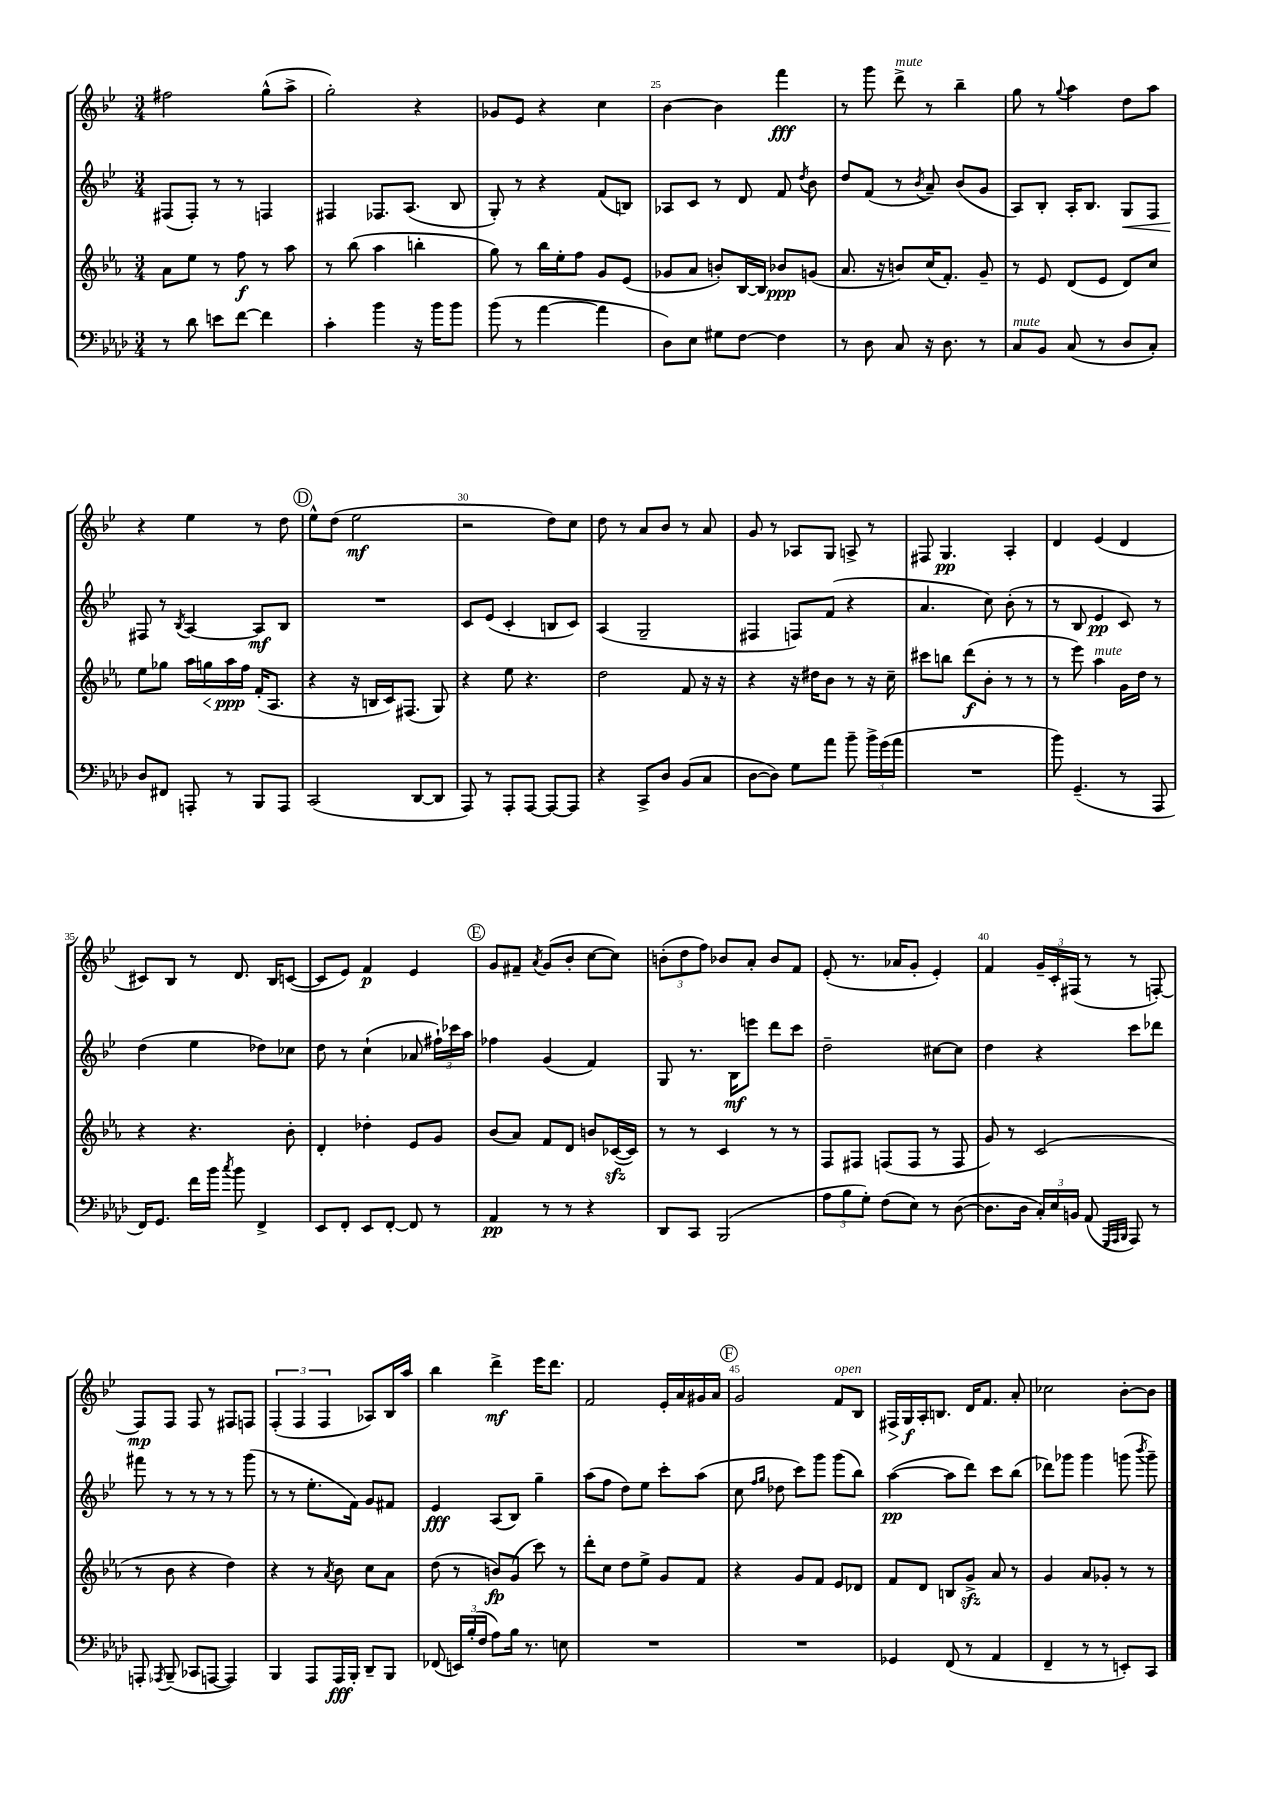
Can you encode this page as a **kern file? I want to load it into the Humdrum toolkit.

**kern	**kern	**kern	**kern
*staff4	*staff3	*staff2	*staff1
*clefF4	*clefG2	*clefG2	*clefG2
*k[b-e-a-d-]	*k[b-e-a-]	*k[b-e-]	*k[b-e-]
*M3/4	*M3/4	*M3/4	*M3/4
8r	8a-\L	(8F#/L	2ff#\
8d-\	8ee-\J	8F#'/J)	.
8e\L	8r	8r	.
[8f\J	8ff\	8r	.
4f\]	8r	4F/	(8gg^^\L
.	8aa-\	.	8aa^\J
=	=	=	=
4c'\	8r	4F#/	2gg'\)
.	(8bb-\	.	.
4b-\	4aa-\	8.F-/L	.
.	.	(8.A/J	.
16r	4bb'\	.	4r
16b-\LK	.	.	.
8b-\J	.	8B-/	.
=	=	=	=
(8b-\	8gg\)	8G'/)	8g-/L
8r	8r	8r	8e-/J
[4a-\	16bb-\LL	4r	4r
.	16ee-'\J	.	.
.	8ff\J	.	.
4a-\]	8g/L	(8f/L	4cc\
.	(8e-/J	8B/J)	.
=	=	=	=
8D-\L)	8g-/L	8A-/L	[4b-\
8E-\J	8a-/J	8c/J	.
8G#\L	8b'/L)	8r	4b-\]
[8F\J	[16B-/L	8d/	.
.	16B-/]JJ	.	.
4F\]	8b-/L	8f/	4fff\
.	.	8qdd/	.
.	(8g/J	8b-\	.
=	=	=	=
8r	8.a-/	8dd/L	8r
8D-\	.	(8f/J	8ggg\
.	16r	.	.
8C/	8b/L)	8r	8ddd^\
.	.	8qb-/	.
16r	(16cc/K	8a~/)	8r
8.D-\	8.f'/J)	.	.
.	.	(8b-/L	4bb-~\
8r	8g~/	8g/J	.
=	=	=	=
8C/L	8r	8A/L)	8gg\
8BB-/J	8e-/	8B-'/J	8r
.	.	.	8qqgg/
(8C/	(8d/L	16A'/LK	4aa\
.	.	8.B-/J	.
8r	8e-/J	.	.
8D-/L	8d/L)	8G/L	8dd\L
8C'/J)	8cc/J	8F/J	8aa\J
=	=	=	=
8D-/L	8ee-\L	8F#/	4r
8FF#/J	8gg-\J	8r	.
.	.	8qB-/	.
8AAA'/	16aa-\LL	[4A/	4ee-\
.	16gg\	.	.
8r	16aa-\	.	.
.	16ff\JJ	.	.
8BBB-/L	(16f'/LK	8A/]L	8r
.	8.A-/J	.	.
8AAA/J	.	8B-/J	8dd\
=	=	=	=
(2CC/	4r	2.r	8ee-^^\L
.	.	.	(8dd\J
.	16r	.	2ee-\
.	16B/LL	.	.
.	16c/J)	.	.
.	(8.F#/J	.	.
[8DD-/L	.	.	.
8DD-/]J	8G/)	.	.
=	=	=	=
8AAA-/)	4r	8c/L	2r
8r	.	(8e-/J	.
8AAA-'/L	8ee-\	4c'/	.
[8AAA-/J	4.r	.	.
8AAA-/_L	.	8B/L	8dd\L)
8AAA-/]J	.	8c/J)	8cc\J
=	=	=	=
4r	2dd\	(4A/	8dd\
.	.	.	8r
8CC^/L	.	2G~/	8a/L
8D-/J	.	.	8b-/J
(8BB-/L	8f/	.	8r
8C/J	16r	.	8a/
.	16r	.	.
=	=	=	=
[8D-\L	4r	4F#/	8g/
8D-\]J)	.	.	8r
8G\L	16r	8F/L)	8A-/L
.	16dd#\LK	.	.
8a-\J	8b-\J	(8f/J	8G/J
8b-~\	8r	4r	8A^/
24b-^\LL	16r	.	8r
(24g\	.	.	.
.	16cc~\	.	.
24a-\JJ	.	.	.
=	=	=	=
2.r	8ccc#\L	4.a/	8F#/
.	8bb\J	.	4.G/
.	(8ddd\L	.	.
.	8b-'\J	8cc\)	.
.	8r	(8b-'\	4A'/
.	8r	8r	.
=	=	=	=
8b-\)	8r	8r	4d/
(4.GG~/	8eee-\)	8B-/	.
.	4aa-\	4e-/	(4e-/
8r	16g\LL	8c/)	4d/
.	16dd\JJ	.	.
8AAA-/	8r	8r	.
=	=	=	=
16FF/LK)	4r	(4dd\	8c#/L)
8.GG/J	.	.	.
.	.	.	8B-/J
16f\LL	4.r	4ee-\	8r
16b-\JJ	.	.	.
8qcc/	.	.	.
8b-\	.	.	8.d/
4FF^/	.	8dd-\L)	.
.	.	.	16B-/LK
.	8b-'\	8cc-\J	([8c/J
=	=	=	=
8EE-/L	4d'/	8dd\	8c/]L
8FF'/J	.	8r	8e-/J)
8EE-/L	4dd-'\	(4cc`\	4f/
[8FF'/J	.	.	.
8FF/]	8e-/L	8a-/	4e-/
8r	8g/J	24ff#`\LL)	.
.	.	24ccc-\	.
.	.	24aa\JJ	.
=	=	=	=
4AA-/	(8b-/L	4ff-\	8g/L
.	8a-/J)	.	8f#~/J
.	.	.	8qa/
8r	8f/L	(4g/	(8g/L
8r	8d/J	.	8b-'/J
4r	8b/L	4f/)	[8cc\L
.	([16c-/L	.	8cc\]J)
.	16c-/]JJ)	.	.
=	=	=	=
8DD-/L	8r	8G/	(12b'\L
.	.	.	12dd\
8CC/J	8r	8.r	.
.	.	.	12ff\J)
(2BBB-/	4c/	.	8b-/L
.	.	16B-\LK	.
.	.	8eee\J	8a'/J
.	8r	8ddd\L	8b-/L
.	8r	8ccc\J	8f/J
=	=	=	=
12A-\L	8F/L	2dd~\	(8e-'/
12B-\	.	.	.
.	8F#/J	.	8.r
12G'\J)	.	.	.
(8F\L	(8F/L	.	.
.	.	.	16a-/LK
8E-\J)	8F/J	.	8g'/J
8r	8r	[8cc#\L	4e-'/)
([8D-\	8F/	8cc#\]J	.
=	=	=	=
8.D-\]L	8g/)	4dd\	4f/
.	8r	.	.
16D-\Jk	.	.	.
24C'/LL)	(2c/	4r	24g~/LL
24E-/	.	.	24c'/
24BB/JJ	.	.	(24F#/JJ
(8AA-/	.	.	8r
32qqGGG/LLL	.	.	.
32qqAAA-/	.	.	.
32qqBBB-/JJJ	.	.	.
8AAA-/)	.	8ccc\L	8r
8r	.	8ddd-\J	[8F'/)
=	=	=	=
8AAA'/	8r	8fff#\	8F/]L
8qAAA-/	.	.	.
(8BBB-~/	8b-\	8r	8F/J
8CC-/L	4r	8r	8F/
[8AAA/J	.	8r	8r
4AAA/])	4dd\)	8r	8F#/L
.	.	(8ggg\	8F/J
=	=	=	=
4BBB-/	4r	8r	(6F'/
.	.	8r	.
.	.	.	6F/
8AAA-/L	8r	8.ee-'\L	.
.	.	.	6F/
.	8qa-/	.	.
16AAA-/L	8b-\	.	.
16BBB-'/JJ	.	16f\Jk)	.
8DD-~/L	8cc\L	8g/L	8A-/L)
8BBB-/J	8a-\J	8f#/J	16B-/L
.	.	.	16aa/JJ
=	=	=	=
(8FF-/	(8dd\	4e-/	4bb-\
24EE/LL)	8r	.	.
(24B-'/	.	.	.
24F/JJ	.	.	.
8A-\L)	8b/L)	(8A/L	4ddd^\
16B-\Jk	(8g/J	8B-/J)	.
8.r	.	.	.
.	8ccc\)	4gg~\	16eee-\LK
.	.	.	8.ddd\J
8E\	8r	.	.
=	=	=	=
2.r	8ddd'\L	(8aa\L	2f/
.	8cc\J	8ff\J	.
.	8dd\L	8dd\L)	.
.	8ee-^\J	8ee-\J	.
.	8g/L	8ccc'\L	16e-'/LL
.	.	.	16a/
.	8f/J	(8aa\J	16g#/
.	.	.	16a/JJ
=	=	=	=
2.r	4r	8cc\	2g/
.	.	16qqff/LL	.
.	.	16qqgg/JJ	.
.	.	8dd-\	.
.	8g/L	8ccc\L)	.
.	8f/J	8ggg\J	.
.	8e-/L	(8ggg\L	8f/L
.	8d-/J	8bb-\J)	8B-/J
=	=	=	=
4GG-/	8f/L	([4aa\	16F#/LL
.	.	.	16G/
.	8d/J	.	16A'/J
.	.	.	8.B/J
(8FF/	8B/L	8aa\]L	.
8r	8g^/J	8ddd\J)	16d/LK
.	.	.	8.f/J
4AA-/	8a-/	8ccc\L	.
.	8r	(8bb-\J	8a'/
=	=	=	=
4FF~/	4g/	8ddd-\L)	2cc-\
.	.	8ggg-\J	.
8r	8a-/L	4ggg-\	.
8r	8g-'/J	.	.
8EE'/L)	8r	(8ggg\	[8b-'\L
.	.	8qbbb-/	.
8CC/J	8r	8ggg~\)	8b-\]J
==	==	==	==
*-	*-	*-	*-
